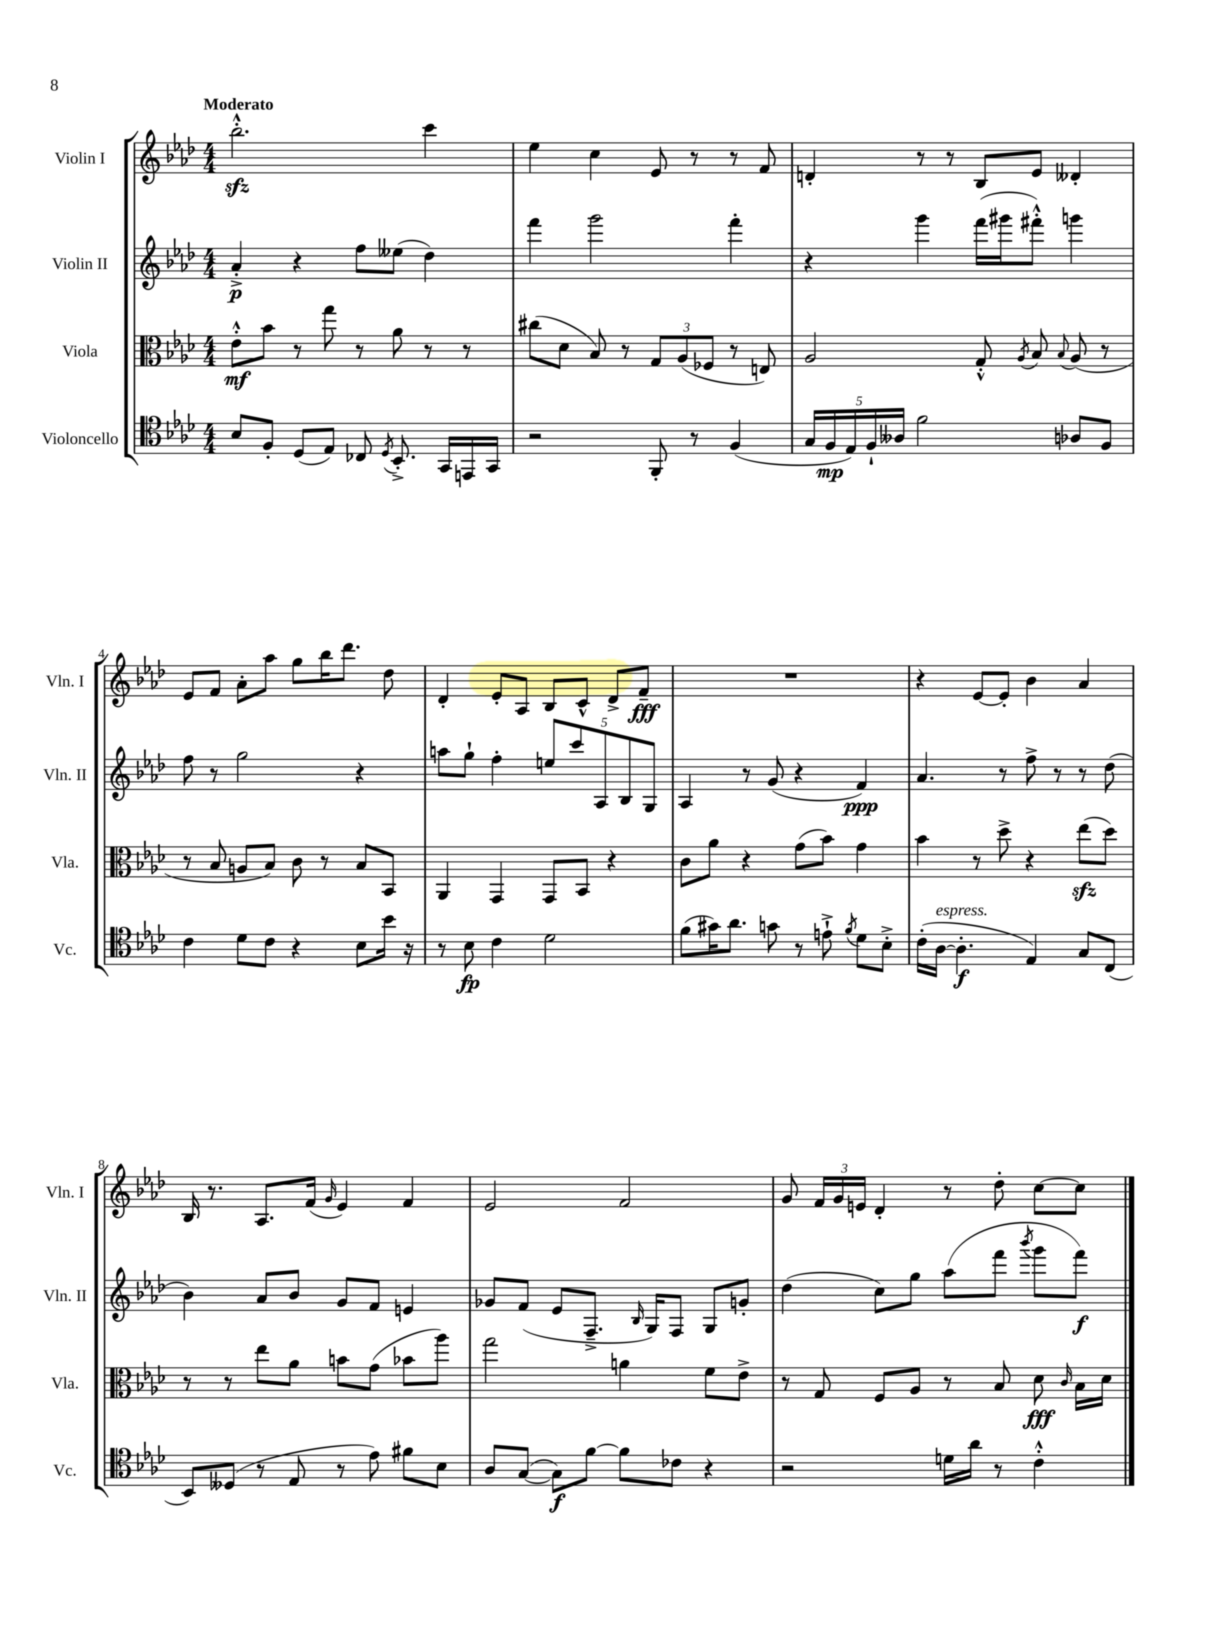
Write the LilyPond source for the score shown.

<<
\new StaffGroup <<
\new Staff = "s0" \with { instrumentName = "Violin I" shortInstrumentName = "Vln. I" } {
    \clef treble \key aes \major \numericTimeSignature \time 4/4 \tempo "Moderato"
    \autoBeamOff bes''2.-.-^\sfz c'''4 |
    ees''4 c''4 ees'8 r8 r8 f'8 |
    d'4-. r8 r8 bes8[ ees'8] deses'4-. |
    ees'8[ f'8] aes'8[-. aes''8] g''8[ bes''16 des'''8.] des''8 |
    des'4-. ees'8[-. aes8] bes8[ c'8]-^ des'8[-> f'8]--\fff |
    R1 |
    r4 ees'8[~ ees'8]-. bes'4 aes'4 |
    bes16 r8. aes8.[ f'16]( \grace { g'16 } ees'4) f'4 |
    ees'2 f'2 |
    g'8 \tuplet 3/2 { f'16[ g'16 e'16] } des'4-. r8 des''8-. c''8[~ c''8] \bar "|." |
}
\new Staff = "s1" \with { instrumentName = "Violin II" shortInstrumentName = "Vln. II" } {
    \clef treble \key aes \major \numericTimeSignature \time 4/4
    \autoBeamOff aes'4-.->\p r4 f''8[ eeses''8]( des''4) |
    f'''4 g'''2 f'''4-. |
    r4 g'''4 f'''16[( gis'''16 fis'''8]-.-^) g'''4 |
    f''8 r8 g''2 r4 |
    a''8[ g''8]-! f''4-. \tuplet 5/4 { e''8[ c'''8 aes8 bes8 g8] } |
    aes4 r8 g'8( r4 f'4\ppp) |
    aes'4. r8 f''8-> r8 r8 des''8( |
    bes'4) aes'8[ bes'8] g'8[ f'8] e'4 |
    ges'8[ f'8]( ees'8[ f8.]---> \grace { bes16 } g16[) f8] g8[ g'8]-. |
    des''4( c''8[) g''8] aes''8[( f'''8] \acciaccatura { bes'''8 } g'''8[ f'''8]\f) \bar "|." |
}
\new Staff = "s2" \with { instrumentName = "Viola" shortInstrumentName = "Vla." } {
    \clef alto \key aes \major \numericTimeSignature \time 4/4
    \autoBeamOff ees'8[-.-^\mf bes'8] r8 g''8 r8 aes'8 r8 r8 |
    cis''8[( des'8] bes8) r8 \tuplet 3/2 { g8[ aes8( fes8] } r8 e8) |
    aes2 g8-.-^ \acciaccatura { aes8 } bes8 \appoggiatura { bes8 } aes8( r8 |
    r8 bes8 a8[ bes8]) c'8 r8 bes8[ bes,8] |
    aes,4 g,4 g,8[ bes,8] r4 |
    c'8[ aes'8] r4 g'8[( bes'8]) g'4 |
    bes'4 r8 des''8-> r4 ees''8[\sfz( des''8]) |
    r8 r8 ees''8[ aes'8] b'8[ g'8]( bes'8[ aes''8]) |
    g''2 a'4 f'8[ ees'8]-> |
    r8 g8 f8[ aes8] r8 bes8 des'8\fff \grace { c'16 } bes16[ des'16] \bar "|." |
}
\new Staff = "s3" \with { instrumentName = "Violoncello" shortInstrumentName = "Vc." } {
    \clef tenor \key aes \major \numericTimeSignature \time 4/4
    \autoBeamOff bes8[ f8]-. des8[( ees8]) ces8 \acciaccatura { des8 } bes,8.-.-> g,16[ e,16 g,16] |
    r2 f,8-. r8 f4( |
    \tuplet 5/4 { g16[ f16\mp ees16) f16-! aeses16] } f'2 aes8[ f8] |
    c'4 des'8[ c'8] r4 bes8[ bes'16] r16 |
    r8 bes8\fp c'4 des'2 |
    f'8[( gis'16) aes'8.] g'8 r8 e'8-!-> \acciaccatura { f'8 } des'8[ bes8]-.-> |
    c'16[-.( aes16]~^\markup { \italic "espress." } aes4.-.\f ees4) g8[ c8]( |
    bes,8[) deses8]( r8 ees8 r8 ees'8) fis'8[ bes8] |
    aes8[ g8]~( g8[\f) f'8]~ f'8[ ces'8] r4 |
    r2 d'16[ aes'16] r8 c'4-.-^ \bar "|." |
}
>>
>>
